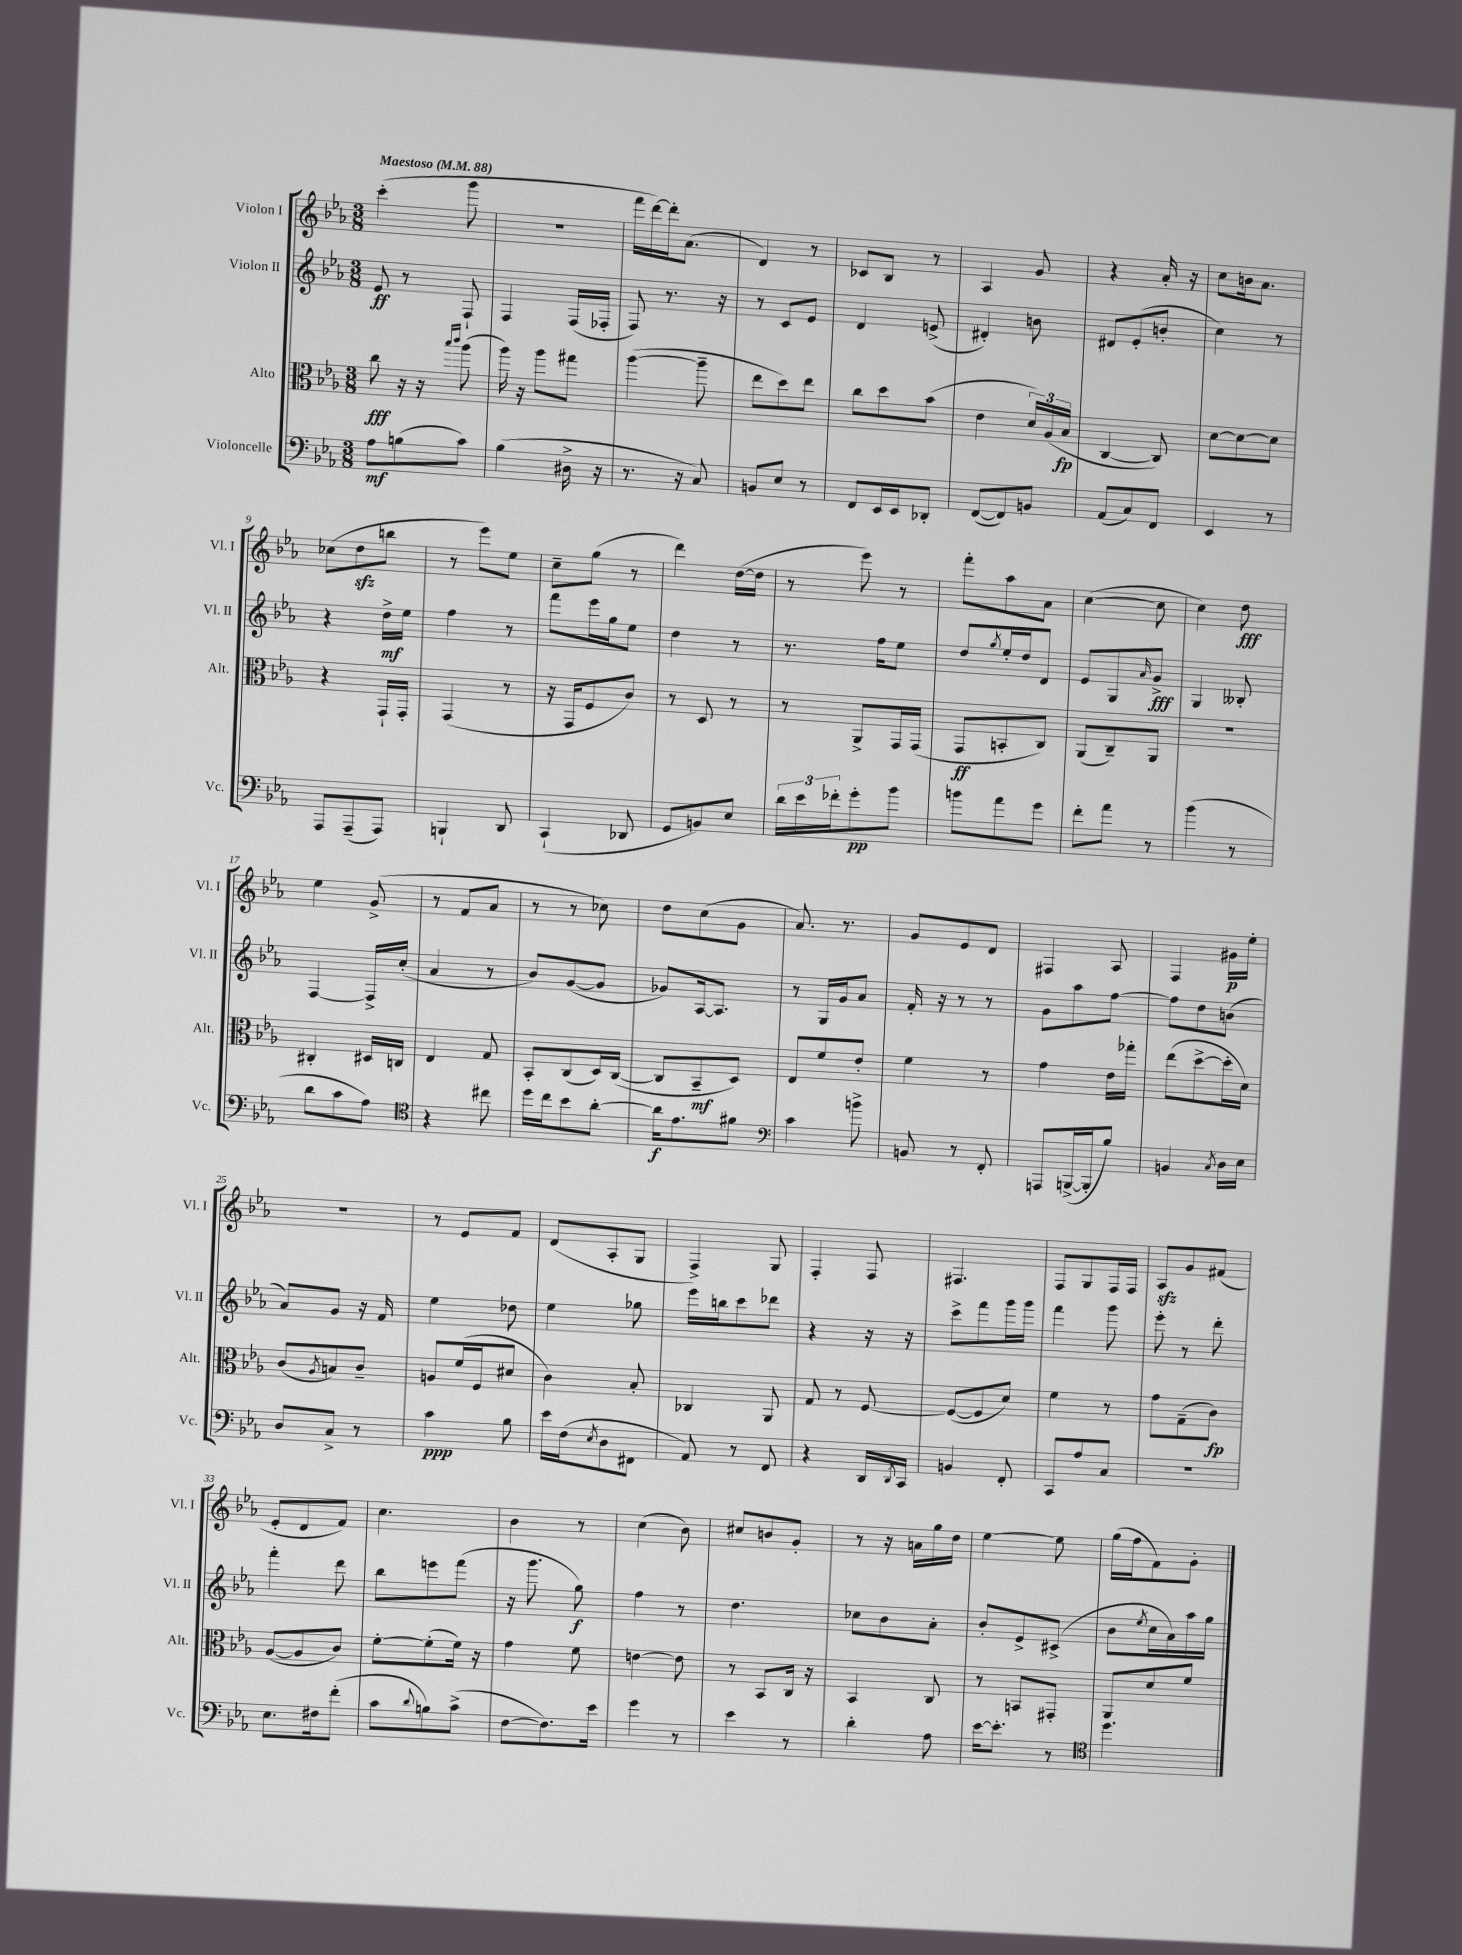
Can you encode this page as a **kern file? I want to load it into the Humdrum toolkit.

**kern	**dynam	**kern	**dynam	**kern	**dynam	**kern	**dynam
*part4	*part4	*part3	*part3	*part2	*part2	*part1	*part1
*staff4	*staff4	*staff3	*staff3	*staff2	*staff2	*staff1	*staff1
*I"Violoncelle	*	*I"Alto	*	*I"Violon II	*	*I"Violon I	*
*I'Vc.	*	*I'Alt.	*	*I'Vl. II	*	*I'Vl. I	*
*clefF4	*	*clefC3	*	*clefG2	*	*clefG2	*
*k[b-e-a-]	*	*k[b-e-a-]	*	*k[b-e-a-]	*	*k[b-e-a-]	*
*M3/8	*	*M3/8	*	*M3/8	*	*M3/8	*
*MM88	*	*MM88	*	*MM88	*	*MM88	*
=1	=1	=1	=1	=1	=1	=1	=1
!	!	!	!	!	!	!LO:TX:a:B:t=Maestoso	!
8A-\L	mf	8cc\	fff	8e-/	ff	(4ccc'\	.
(8Bn\	.	16r	.	8r	.	.	.
.	.	16r	.	.	.	.	.
.	.	16qqbb-/LL	.	.	.	.	.
.	.	16qqccc/JJ	.	.	.	.	.
8c\J)	.	(8aa-\	.	8F`/	.	8ggg\	.
=2	=2	=2	=2	=2	=2	=2	=2
(4B-\	.	16aa-\)	.	4F/	.	4.r	.
.	.	16r	.	.	.	.	.
.	.	8aa-\L	.	.	.	.	.
16D#X^\	.	8gg#X\J	.	(16F/LL	.	.	.
16r	.	.	.	16F-X'/JJ	.	.	.
=3	=3	=3	=3	=3	=3	=3	=3
8.r	.	([4aa-\	.	8F/)	.	16fff\LL	.
.	.	.	.	.	.	[16ddd\)	.
.	.	.	.	8.r	.	16ddd'\J]	.
16r	.	.	.	.	.	(8.a-\J	.
8C/)	.	8aa-~\]	.	.	.	.	.
.	.	.	.	16r	.	.	.
=4	=4	=4	=4	=4	=4	=4	=4
8BBn/L	.	8ee-\L	.	8r	.	4d/)	.
8E-/J	.	8dd\)	.	8c/L	.	.	.
8r	.	8ee-\J	.	8e-/J	.	8r	.
=5	=5	=5	=5	=5	=5	=5	=5
8FF/L	.	8cc\L	.	4d/	.	8c-X/L	.
16EE-/L	.	8dd\	.	.	.	8B-/J	.
16EE-/J	.	.	.	.	.	.	.
8DD-X'/J	.	(8b-\J	.	(8en^/	.	8r	.
=6	=6	=6	=6	=6	=6	=6	=6
([8FF/L	.	4e-\	.	4d#X'/)	.	4A-/	.
8FF/])	.	.	.	.	.	.	.
8BBn/J	.	24d/LL)	.	8bn\	.	8g/	.
.	.	(24A-/	.	.	.	.	.
.	.	24B-/JJ	fp	.	.	.	.
=7	=7	=7	=7	=7	=7	=7	=7
(8AA-/L	.	[4C/	.	8d#X/L	.	4r	.
8C/)	.	.	.	(8e-'/	.	.	.
8FF/J	.	8C/])	.	8bn'/J	.	16a-'/	.
.	.	.	.	.	.	16r	.
=8	=8	=8	=8	=8	=8	=8	=8
4EE-/	.	[8d\L	.	4cc\)	.	8cc\L	.
.	.	8d\_	.	.	.	16bn\k	.
.	.	.	.	.	.	8.a-\J	.
8r	.	8d\J]	.	8r	.	.	.
!!LO:LB:g=z
=9	=9	=9	=9	=9	=9	=9	=9
8AAA-/L	.	4r	.	4r	.	(8cc-X\L	.
(8AAA-~/	.	.	.	.	.	8ddzz\	.
8AAA-/J)	.	16GG`/LL	.	16dd^\LL	mf	8bbn\J	.
.	.	16GG'/JJ	.	16ee-\JJ	.	.	.
=10	=10	=10	=10	=10	=10	=10	=10
4BBBn`/	.	(4GG/	.	4ff\	.	8r	.
.	.	.	.	.	.	8eee-\L)	.
8DD/	.	8r	.	8r	.	8ee-\J	.
=11	=11	=11	=11	=11	=11	=11	=11
(4CC`/	.	16r	.	8fff\L	.	8cc~\L	.
.	.	16GG/KL	.	.	.	.	.
.	.	8F/	.	16eee-\L	.	(8gg\J	.
.	.	.	.	16gg\J	.	.	.
8DD-X/	.	8c/J)	.	8ee-\J	.	8r	.
=12	=12	=12	=12	=12	=12	=12	=12
8GG/L	.	8r	.	4dd\	.	4ddd\)	.
8BBn/)	.	8D/	.	.	.	.	.
8E-/J	.	8r	.	8r	.	([16dd\LL	.
.	.	.	.	.	.	16dd\JJ]	.
=13	=13	=13	=13	=13	=13	=13	=13
24d\LL	.	8r	.	8.r	.	8r	.
24e-\	.	.	.	.	.	.	.
24f-X'\J	.	.	.	.	.	.	.
8g'\	pp	8AA-^/L	.	.	.	8eee-\)	.
.	.	.	.	16ff\KL	.	.	.
8b-\J	.	16GG/L	.	8ee-\J	.	8r	.
.	.	(16GG/JJ	.	.	.	.	.
=14	=14	=14	=14	=14	=14	=14	=14
8bn\L	.	8GG/L	ff	8dd/L	.	8fff'\L	.
.	.	.	.	8qgg/	.	.	.
8a-\	.	8BBn'/	.	16ee-'/L	.	8aa-\	.
.	.	.	.	16dd/J	.	.	.
8g\J	.	8C/J)	.	8d/J	.	8a-\J	.
=15	=15	=15	=15	=15	=15	=15	=15
8f'\L	.	(8AA-/L	.	8e-/L	.	([4cc\	.
8a-\J	.	8C~/)	.	8G/	.	.	.
.	.	.	.	16qqa-/	.	.	.
8r	.	8AA-/J	.	8g^/J	fff	8cc\]	.
=16	=16	=16	=16	=16	=16	=16	=16
(4b-\	.	4.r	.	4G/	.	4cc\)	.
8r	.	.	.	8B--X'/	.	8dd\	fff
!!LO:LB:g=z
=17	=17	=17	=17	=17	=17	=17	=17
8d\L	.	4C#X'/	.	[4F/	.	4ee-\	.
8c\	.	.	.	.	.	.	.
8A-\J)	.	16D#X/LL	.	16F^/LL]	.	(8g^/	.
.	.	16Cn/JJ	.	(16cc'/JJ	.	.	.
=18	=18	=18	=18	=18	=18	=18	=18
*clefC4	*	*	*	*	*	*	*
4r	.	4E-/	.	4a-/	.	8r	.
.	.	.	.	.	.	8f/L	.
8cc#X\	.	8G/	.	8r	.	8a-/J	.
=19	=19	=19	=19	=19	=19	=19	=19
16dd\LL	.	8BB-'/L	.	8b-/L)	.	8r	.
16cc\J	.	.	.	.	.	.	.
8b-\	.	(8C/	.	([8g/	.	8r	.
[8a-'\J	.	16D/L)	.	8g/J]	.	8cc-X\)	.
.	.	([16C/JJ	.	.	.	.	.
=20	=20	=20	=20	=20	=20	=20	=20
16a-\KL]	f	8C/L]	.	8g-X/L)	.	8dd\L	.
8.e-\	.	.	.	.	.	.	.
.	.	8BB-~/	mf	[16A-/k	.	(8cc\	.
.	.	.	.	8.A-/J]	.	.	.
8f#X\J	.	8D/J)	.	.	.	8g\J	.
=21	=21	=21	=21	=21	=21	=21	=21
*clefF4	*	*	*	*	*	*	*
4c\	.	8E-/L	.	8r	.	8.a-/)	.
.	.	8f/	.	16G/LL	.	.	.
.	.	.	.	16g/J	.	8.r	.
8bn^\	.	8e-'/J	.	8a-/J	.	.	.
=22	=22	=22	=22	=22	=22	=22	=22
8BBn/	.	4f\	.	16f'/	.	8g/L	.
.	.	.	.	16r	.	.	.
8r	.	.	.	8r	.	8e-/	.
8FF'/	.	8r	.	8r	.	8d/J	.
=23	=23	=23	=23	=23	=23	=23	=23
8AAAn/L	.	4g\	.	8g\L	.	4F#X/	.
([16BBBn^/L	.	.	.	8aa-\	.	.	.
16BBB'/J]	.	.	.	.	.	.	.
8B-/J)	.	16e-\LL	.	[8ff\J	.	8A-/	.
.	.	16gg-X'\JJ	.	.	.	.	.
=24	=24	=24	=24	=24	=24	=24	=24
4BBn/	.	(8ee-\L	.	8ff\L]	.	4F/	.
.	.	[8dd^\	.	8dd\	.	.	.
8qC/	.	.	.	.	.	.	.
16D\LL	.	16dd'\L]	.	(8bn\J	.	16g#X\LL	p
16E-\JJ	.	16d\JJ)	.	.	.	16ee-'\JJ	.
!!LO:LB:g=z
=25	=25	=25	=25	=25	=25	=25	=25
8D/L	.	(8c/L	.	8a-/L)	.	4.r	.
.	.	8qA-/	.	.	.	.	.
8C^/J	.	8Bn/)	.	8g/J	.	.	.
8r	.	8c~/J	.	16r	.	.	.
.	.	.	.	16f/	.	.	.
=26	=26	=26	=26	=26	=26	=26	=26
4c\	ppp	8An/L	.	4ee-\	.	8r	.
.	.	(16f/L	.	.	.	8e-/L	.
.	.	16F/J	.	.	.	.	.
8B-\	.	8d#X/J	.	8dd-X\	.	8f/J	.
=27	=27	=27	=27	=27	=27	=27	=27
16e-\LL	.	4c\)	.	4ee-\	.	(8d/L	.
(16F\J	.	.	.	.	.	.	.
8qE-/	.	.	.	.	.	.	.
8D\	.	.	.	.	.	8A-'/	.
8FF#X\J	.	8B-'/	.	8gg-X\	.	8G/J	.
=28	=28	=28	=28	=28	=28	=28	=28
8AA-/)	.	4C-X/	.	16eee-\LL	.	4F^/)	.
.	.	.	.	16bbn\J	.	.	.
8r	.	.	.	8ccc\	.	.	.
8FF/	.	8AA-/	.	8ddd-X\J	.	8G/	.
=29	=29	=29	=29	=29	=29	=29	=29
4r	.	8G/	.	4r	.	4F'/	.
.	.	8r	.	.	.	.	.
16DD/LL	.	[8F/	.	16r	.	8F/	.
8qDD/	.	.	.	.	.	.	.
16CC/JJ	.	.	.	16r	.	.	.
=30	=30	=30	=30	=30	=30	=30	=30
4BBn/	.	(8F/L_	.	8ccc^\L	.	4.F#X/	.
.	.	8F/]	.	8fff\	.	.	.
8FF'/	.	8d/J)	.	16ggg\L	.	.	.
.	.	.	.	16ggg\JJ	.	.	.
=31	=31	=31	=31	=31	=31	=31	=31
8CC/L	.	4f\	.	4fff\	.	8F/L	.
8A-/	.	.	.	.	.	8G/	.
8C/J	.	8r	.	8ggg\	.	16F/L	.
.	.	.	.	.	.	16F/JJ	.
=32	=32	=32	=32	=32	=32	=32	=32
4.r	.	8g\L	.	8eee-'\	.	8A-zz/L	.
.	.	(8G~\	.	8r	.	8g/	.
.	.	8c\J)	fp	8ddd'\	.	(8f#X/J	.
!!LO:LB:g=z
=33	=33	=33	=33	=33	=33	=33	=33
8.E-\L	.	([8A-/L	.	4fff'\	.	8e-'/L	.
.	.	8A-/]	.	.	.	8d/	.
16F#X\k	.	.	.	.	.	.	.
(8f'\J	.	8c/J)	.	8ddd\	.	8f/J)	.
=34	=34	=34	=34	=34	=34	=34	=34
8c\L	.	[8f'\L	.	8bb-\L	.	4.cc\	.
8qqd/	.	.	.	.	.	.	.
8Bn\)	.	(8f'\]	.	8eeen\	.	.	.
(8c^\J	.	16f\Jk)	.	(8fff\J	.	.	.
.	.	16r	.	.	.	.	.
=35	=35	=35	=35	=35	=35	=35	=35
[8F\L	.	4g\	.	16r	.	4b-\	.
.	.	.	.	8.ggg\	.	.	.
8.F\])	.	.	.	.	.	.	.
.	.	8f\	.	8gg\)	f	8r	.
16e-\Jk	.	.	.	.	.	.	.
=36	=36	=36	=36	=36	=36	=36	=36
4g\	.	[4en\	.	4ff\	.	(4cc\	.
8r	.	8e\]	.	8r	.	8b-\)	.
=37	=37	=37	=37	=37	=37	=37	=37
4e-\	.	8r	.	4.dd\	.	8cc#X/L	.
.	.	8BB-/L	.	.	.	8bn/	.
8r	.	16C/Jk	.	.	.	8g'/J	.
.	.	16r	.	.	.	.	.
=38	=38	=38	=38	=38	=38	=38	=38
4d'\	.	4BB-/	.	8cc-X\L	.	8r	.
.	.	.	.	8b-\	.	16r	.
.	.	.	.	.	.	16an\LL	.
8A-\	.	8C/	.	8a-'\J	.	16gg\	.
.	.	.	.	.	.	16dd\JJ	.
=39	=39	=39	=39	=39	=39	=39	=39
[16e-\KL	.	8r	.	8b-'/L	.	[4ee-\	.
8.e-'\J]	.	.	.	.	.	.	.
.	.	8BBn/L	.	8e-^/	.	.	.
8r	.	8GG#X'/J	.	(8c#X^/J	.	8ee-\]	.
=40	=40	=40	=40	=40	=40	=40	=40
*clefC4	*	*	*	*	*	*	*
4.dd\	.	8AA-/L	.	8b-\L	.	(16gg\LL	.
.	.	.	.	.	.	16ff\J	.
.	.	.	.	8qee-/	.	.	.
.	.	8d/	.	16cc\L	.	8f\)	.
.	.	.	.	16a-\)	.	.	.
.	.	8f/J	.	16aa-\	.	8g'\J	.
.	.	.	.	16gg\JJ	.	.	.
==	==	==	==	==	==	==	==
*-	*-	*-	*-	*-	*-	*-	*-
